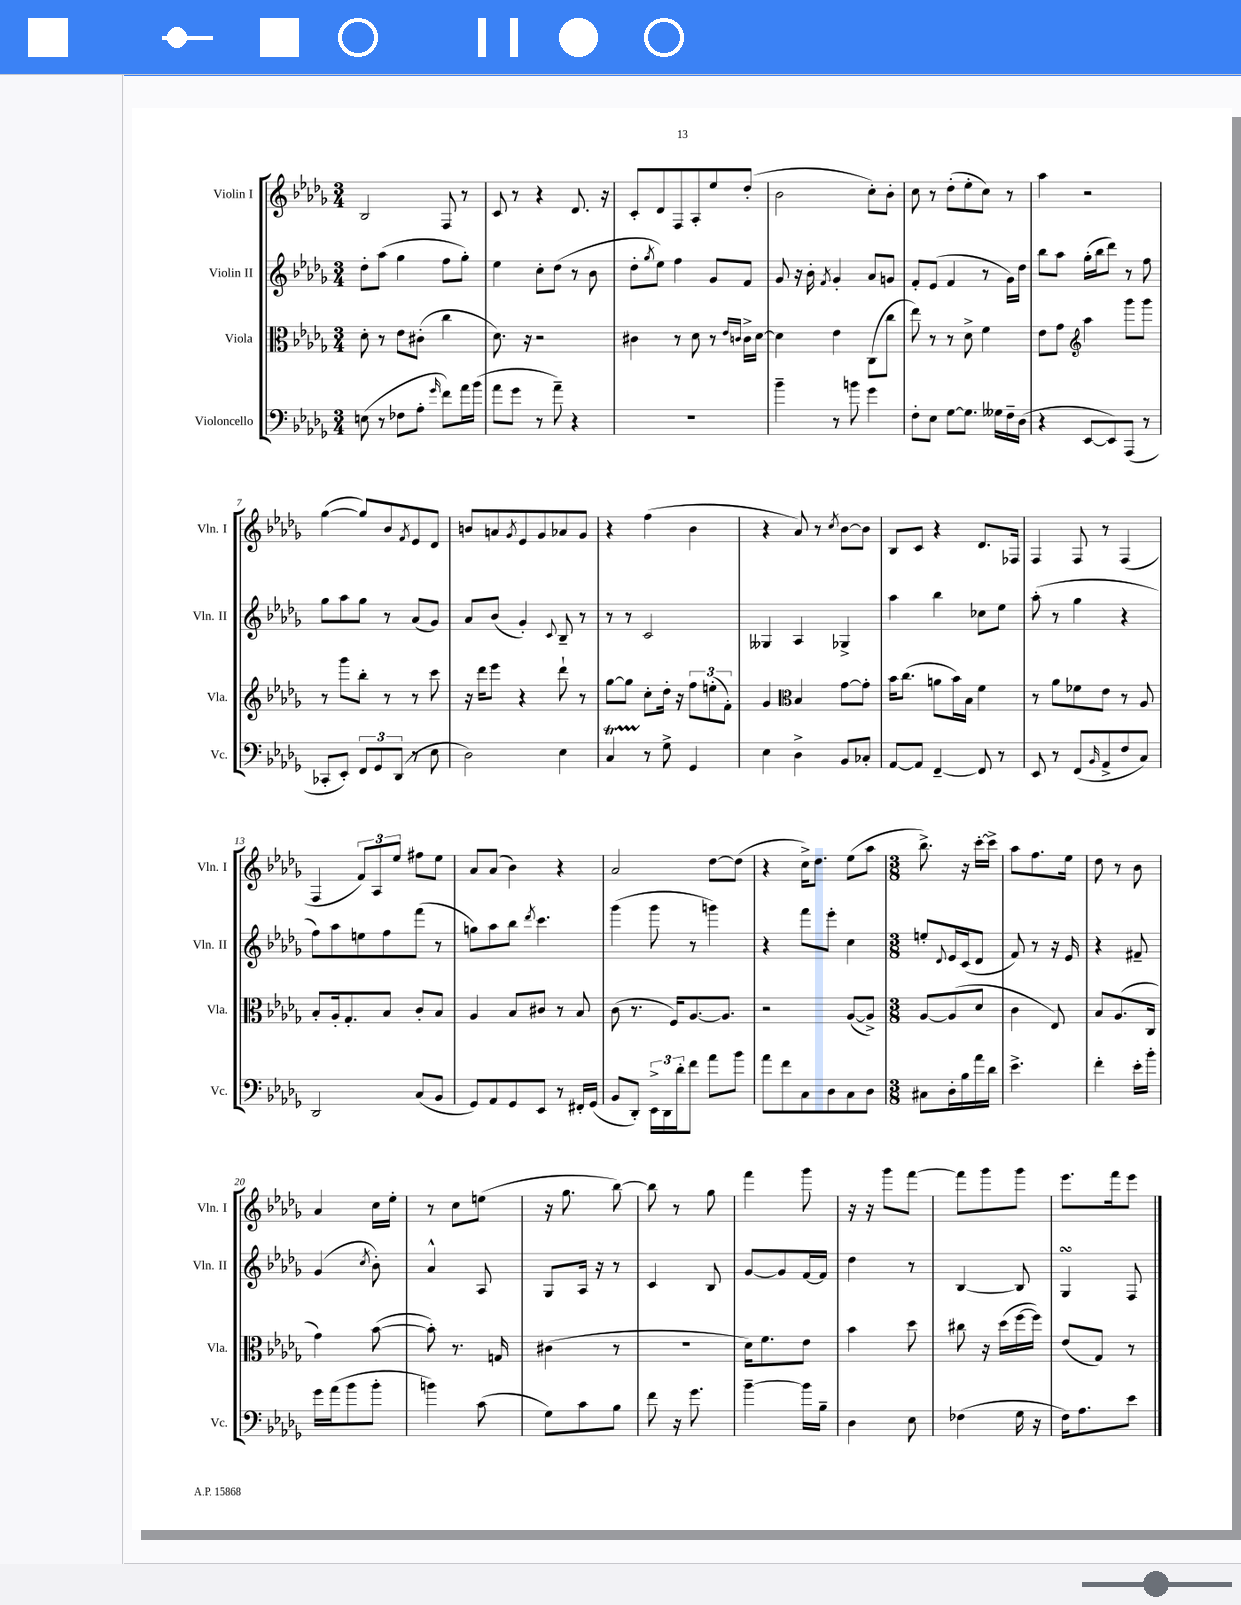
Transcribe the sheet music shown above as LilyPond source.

<<
\new StaffGroup <<
\new Staff = "s0" \with { instrumentName = "Violin I" shortInstrumentName = "Vln. I" } {
    \clef treble \key des \major \numericTimeSignature \time 3/4
    bes2 f8 r8 |
    c'8 r8 r4 des'8. r16 |
    c'8-. des'8 f8 aes8-. ees''8 des''8-.( |
    bes'2 c''8-.) bes'8-. |
    c''8 r8 des''8-.( ees''8-. c''8) r8 |
    aes''4 r2 |
    ges''4~( ges''8) bes'8 \acciaccatura { f'8 } ees'8 des'8 |
    b'8 a'8 \acciaccatura { ges'8 } ees'8 ges'8 aes'8 ges'8 |
    r4 f''4( bes'4 |
    r4 aes'8) r8 \acciaccatura { c''8 } bes'8~ bes'8 |
    bes8 c'8 r4 des'8. fes16 |
    f4 f8 r8 f4( |
    f4 \tuplet 3/2 { f'8) aes8 ees''8 } fis''8 ees''8 |
    aes'8 aes'8( bes'4) r4 |
    aes'2 des''8~ des''8( |
    r4 c''16->) des''8. ees''8( aes''8 |
    \numericTimeSignature \time 3/8 bes''8.->) r16 c'''16~-. c'''16-> |
    aes''8 f''8. ees''16 |
    des''8 r8 bes'8 |
    aes'4 c''16 ees''16-. |
    r8 c''8 e''8( |
    r16 ges''8. bes''8~) |
    bes''8 r8 ges''8 |
    f'''4 ges'''8 |
    r16 r16 ges'''8 f'''8~ |
    f'''8 ges'''8 ges'''8 |
    ees'''8. f'''16 ees'''8 \bar "|." |
}
\new Staff = "s1" \with { instrumentName = "Violin II" shortInstrumentName = "Vln. II" } {
    \clef treble \key des \major \numericTimeSignature \time 3/4
    des''8-. aes''8( ges''4 f''8 ges''8-.) |
    ees''4 c''8-. des''8( r8 bes'8 |
    des''8-. \acciaccatura { ges''8 } ees''8) f''4 ges'8 f'8 |
    ges'8 r16 bes'16-. \acciaccatura { f'8 } ges'4-. aes'8 g'8 |
    f'8-. ees'8( f'4 r8 ges'16) des''16 |
    bes''8 aes''8 ges''16-.( bes''16 des'''8) r8 f''8 |
    ges''8 aes''8 ges''8 r8 aes'8( ges'8) |
    aes'8 bes'8( ges'4-.) \appoggiatura { c'8 } bes8-- r8 |
    r8 r8 c'2 |
    geses4 aes4 ges4-> |
    aes''4 bes''4 ces''8 ees''8 |
    aes''8-.( r8 ges''4 r4 |
    f''8) aes''8 e''8 f''8 f'''8( r8 |
    g''8) aes''8 bes''8 \acciaccatura { des'''8 } c'''4. |
    ges'''4( ges'''8 r8 g'''4) |
    r4 f'''8 ees'''8-. c''4 |
    \numericTimeSignature \time 3/8 e''8-. \appoggiatura { des'8 } ees'16 c'16( des'8 |
    f'8) r8 r16 ees'16 |
    r4 fis'8-- |
    ges'4( \acciaccatura { c''8 } bes'8-.) |
    aes'4-^ aes8 |
    ges8 aes16 r16 r8 |
    c'4 bes8 |
    ges'8~ ges'8 f'16~ f'16 |
    des''4 r8 |
    bes4~ bes8 |
    ges4\turn f8 \bar "|." |
}
\new Staff = "s2" \with { instrumentName = "Viola" shortInstrumentName = "Vla." } {
    \clef alto \key des \major \numericTimeSignature \time 3/4
    des'8-. r8 ees'8 cis'8-.( c''4 |
    des'8.) r16 r2 |
    cis'4 r8 des'8 r8 \grace { ees'16 c'16 } c'16-> des'16~ |
    des'4 ees'4 c8( c''8 |
    ees''8) r8 r8 des'8-> f'4 |
    ees'8 ges'8 \clef treble aes''4 ges'''8 ges'''8 |
    r8 ges'''8 bes''8-. r8 r8 c'''8 |
    r16 des'''16 ees'''8 r4 des'''8-! r8 |
    ges''8~ ges''8 c''8-. des''16-. r16 \tuplet 3/2 { f''8 e''8-.( f'8-.) } |
    ges'4 \clef alto bes4 ges'8~ ges'8-. |
    bes'16 c''8.( a'8 bes'16) bes16 f'4 |
    r8 aes'8 fes'8 ees'8 r8 aes8 |
    bes8-. aes16-. ges8.-. bes8 c'8-. bes8 |
    aes4 bes8 cis'8 r8 bes8 |
    c'8( r8. f16) aes8.~ aes8. |
    r2 aes8~( aes8->) |
    \numericTimeSignature \time 3/8 aes8~ aes8( des'8 |
    c'4 ees8) |
    bes8 aes8.( c16 |
    ges'4) bes'8~( |
    bes'8-.) r8. g16 |
    cis'4( r8 |
    R4. |
    des'16) f'8. ees'8 |
    bes'4 des''8 |
    cis''8 r16 des''16( f''16~ f''16) |
    ees'8( ges8) r8 \bar "|." |
}
\new Staff = "s3" \with { instrumentName = "Violoncello" shortInstrumentName = "Vc." } {
    \clef bass \key des \major \numericTimeSignature \time 3/4
    e8( r8 fes8 aes8-. \grace { ges'16 } f'8) aes'16 bes'16( |
    aes'8 ges'8 r8 aes'8--) r4 |
    R2. |
    bes'4-- r8 b'8 ges'4 |
    f8-. ees8 ges8~ ges8. geses16 f16-- des16( |
    r4 ees,8~ ees,8) aes,,8( r8 |
    ces,8-. ees,8-.) \tuplet 3/2 { f,8 ges,8 des,8( } r8 ees8 |
    des2) ees4 |
    c4\startTrillSpan r8\stopTrillSpan ges8-> ges,4 |
    ees4 des4-> bes,8 ces8-. |
    aes,8~ aes,8 f,4~-- f,8 r8 |
    ees,8 r8 f,8( \grace { bes,16 } aes,8-> f8 c8) |
    des,2 c8( bes,8 |
    ges,8) aes,8 ges,8 ees,8 r8 fis,16-. ges,16( |
    bes,8 des,8-.) \tuplet 3/2 { ees,16-> des,16 des'16-. } f'8 aes'8 bes'8 |
    aes'8 f'8 c8 des8 c8 des8 |
    \numericTimeSignature \time 3/8 cis8 des16-. bes16 aes'16 des'16 |
    ees'4.-> |
    f'4-. ees'16-. bes'16-. |
    ges'16 aes'16( bes'8 bes'8-. |
    b'4) c'8( |
    ges8) c'8 bes8 |
    f'8 r16 ges'8. |
    bes'4~-- bes'16 bes16-- |
    des4 ees8 |
    fes4( ges16 r16 |
    f16) aes8. ees'8 \bar "|." |
}
>>
>>
